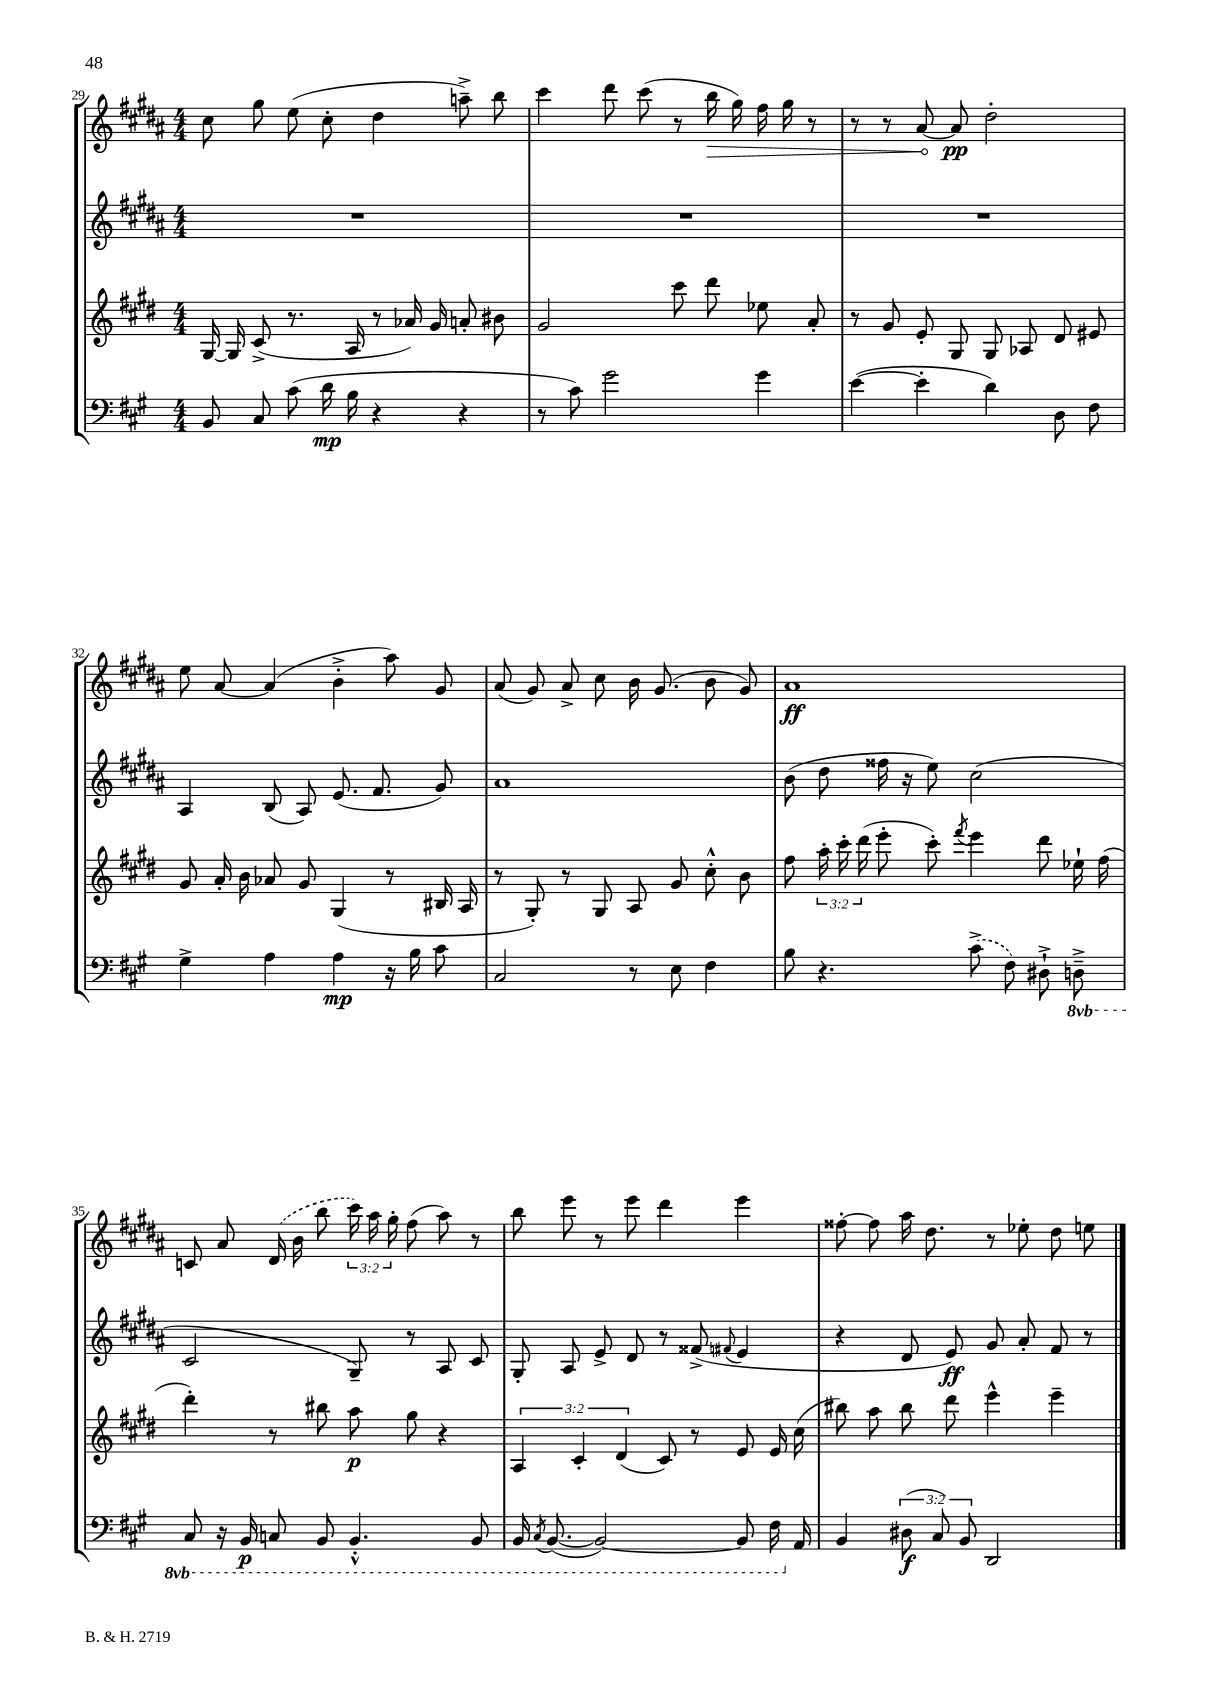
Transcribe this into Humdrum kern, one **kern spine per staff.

**kern	**kern	**kern	**kern
*staff4	*staff3	*staff2	*staff1
*clefF4	*clefG2	*clefG2	*clefG2
*k[f#c#g#]	*k[f#c#g#d#]	*k[f#c#g#d#a#]	*k[f#c#g#d#a#]
*M4/4	*M4/4	*M4/4	*M4/4
8BB/	[16G#/	1r	8cc#\
.	16G#/]	.	.
8C#/	(8c#^/	.	8gg#\
(8c#\	8.r	.	(8ee\
16d\	.	.	8cc#'\
16B\	16A/	.	.
4r	8r	.	4dd#\
.	16a-/)	.	.
.	16g#/	.	.
4r	8a'/	.	8aa~^\)
.	8b#\	.	8bb\
=	=	=	=
8r	2g#/	1r	4ccc#\
8c#\)	.	.	.
2g#\	.	.	8ddd#\
.	.	.	(8ccc#\
.	8ccc#\	.	8r
.	8ddd#\	.	16bb\
.	.	.	16gg#\)
4g#\	8ee-\	.	16ff#\
.	.	.	16gg#\
.	8a'/	.	8r
=	=	=	=
([4e\	8r	1r	8r
.	8g#/	.	8r
4e'\]	8e'/	.	[8a#/
.	8G#/	.	8a#/]
4d\)	8G#/	.	2dd#'\
.	8A-/	.	.
8D\	8d#/	.	.
8F#\	8e#/	.	.
=	=	=	=
4G#^\	8g#/	4A#/	8ee\
.	16a'/	.	[8a#/
.	16b\	.	.
4A\	8a-/	(8B/	(4a#/]
.	8g#/	8A#/)	.
4A\	(4G#/	(8.e/	4b'^\
.	.	8.f#/	.
16r	8r	.	8aa#\)
16B\	.	.	.
8c#\	16B#/	8g#/)	8g#/
.	16A/	.	.
=	=	=	=
2C#/	8r	1a#	(8a#/
.	8G#'/)	.	8g#/)
.	8r	.	8a#^/
.	8G#/	.	8cc#\
8r	8A/	.	16b\
.	.	.	(8.g#/
8E\	8g#/	.	.
4F#\	8cc#'^^\	.	8b\
.	8b\	.	8g#/)
=	=	=	=
8B\	8ff#\	(8b\	1a#
4.r	24aa'\	8dd#\	.
.	24ccc#'\	.	.
.	(24ddd#\	.	.
.	8eee'\	16ff##\	.
.	.	16r	.
.	8ccc#'\)	8ee\)	.
.	8qfff#/	.	.
(8c#^\	4eee\	(2cc#\	.
8F#\)	.	.	.
8D#`^\	8ddd#\	.	.
8DD~^\	16ee-`\	.	.
.	(16ff#\	.	.
=	=	=	=
8CC#/	4ddd#'\)	2c#/	8c/
16r	.	.	8a#/
16BBB/	.	.	.
8CC/	8r	.	(16d#/
.	.	.	16b\
8BBB/	8bb#\	.	8bb\
4.BBB'^^/	8aa\	8G#~/)	24ccc#\)
.	.	.	24aa#\
.	.	.	24gg#'\
.	8gg#\	8r	(8ff#\
.	4r	8A#/	8aa#\)
8BBB/	.	8c#/	8r
=	=	=	=
16BBB/	6A/	8G#'/	8bb\
8qCC#/	.	.	.
([8.BBB/	.	.	.
.	.	8A#/	8eee\
.	6c#'/	.	.
2BBB/_)	.	8e^/	8r
.	(6d#/	.	.
.	.	8d#/	8eee\
.	8c#/)	8r	4ddd#\
.	8r	(8f##^/	.
.	.	8qqf#/	.
8BBB/]	8e/	4e/	4eee\
16FF#\	16e/	.	.
16AA/	(16cc#\	.	.
=	=	=	=
4BB/	8bb#\)	4r	[8ff##'\
.	8aa\	.	8ff##\]
(12D#\	8bb#\	8d#/	16aa#\
.	.	.	8.dd#\
12C#/)	.	.	.
.	8ddd#\	8e/)	.
12BB/	.	.	.
2DD/	4eee^^\	8g#/	8r
.	.	8a#'/	8ee-'\
.	4eee~\	8f#/	8dd#\
.	.	8r	8ee\
==	==	==	==
*-	*-	*-	*-
